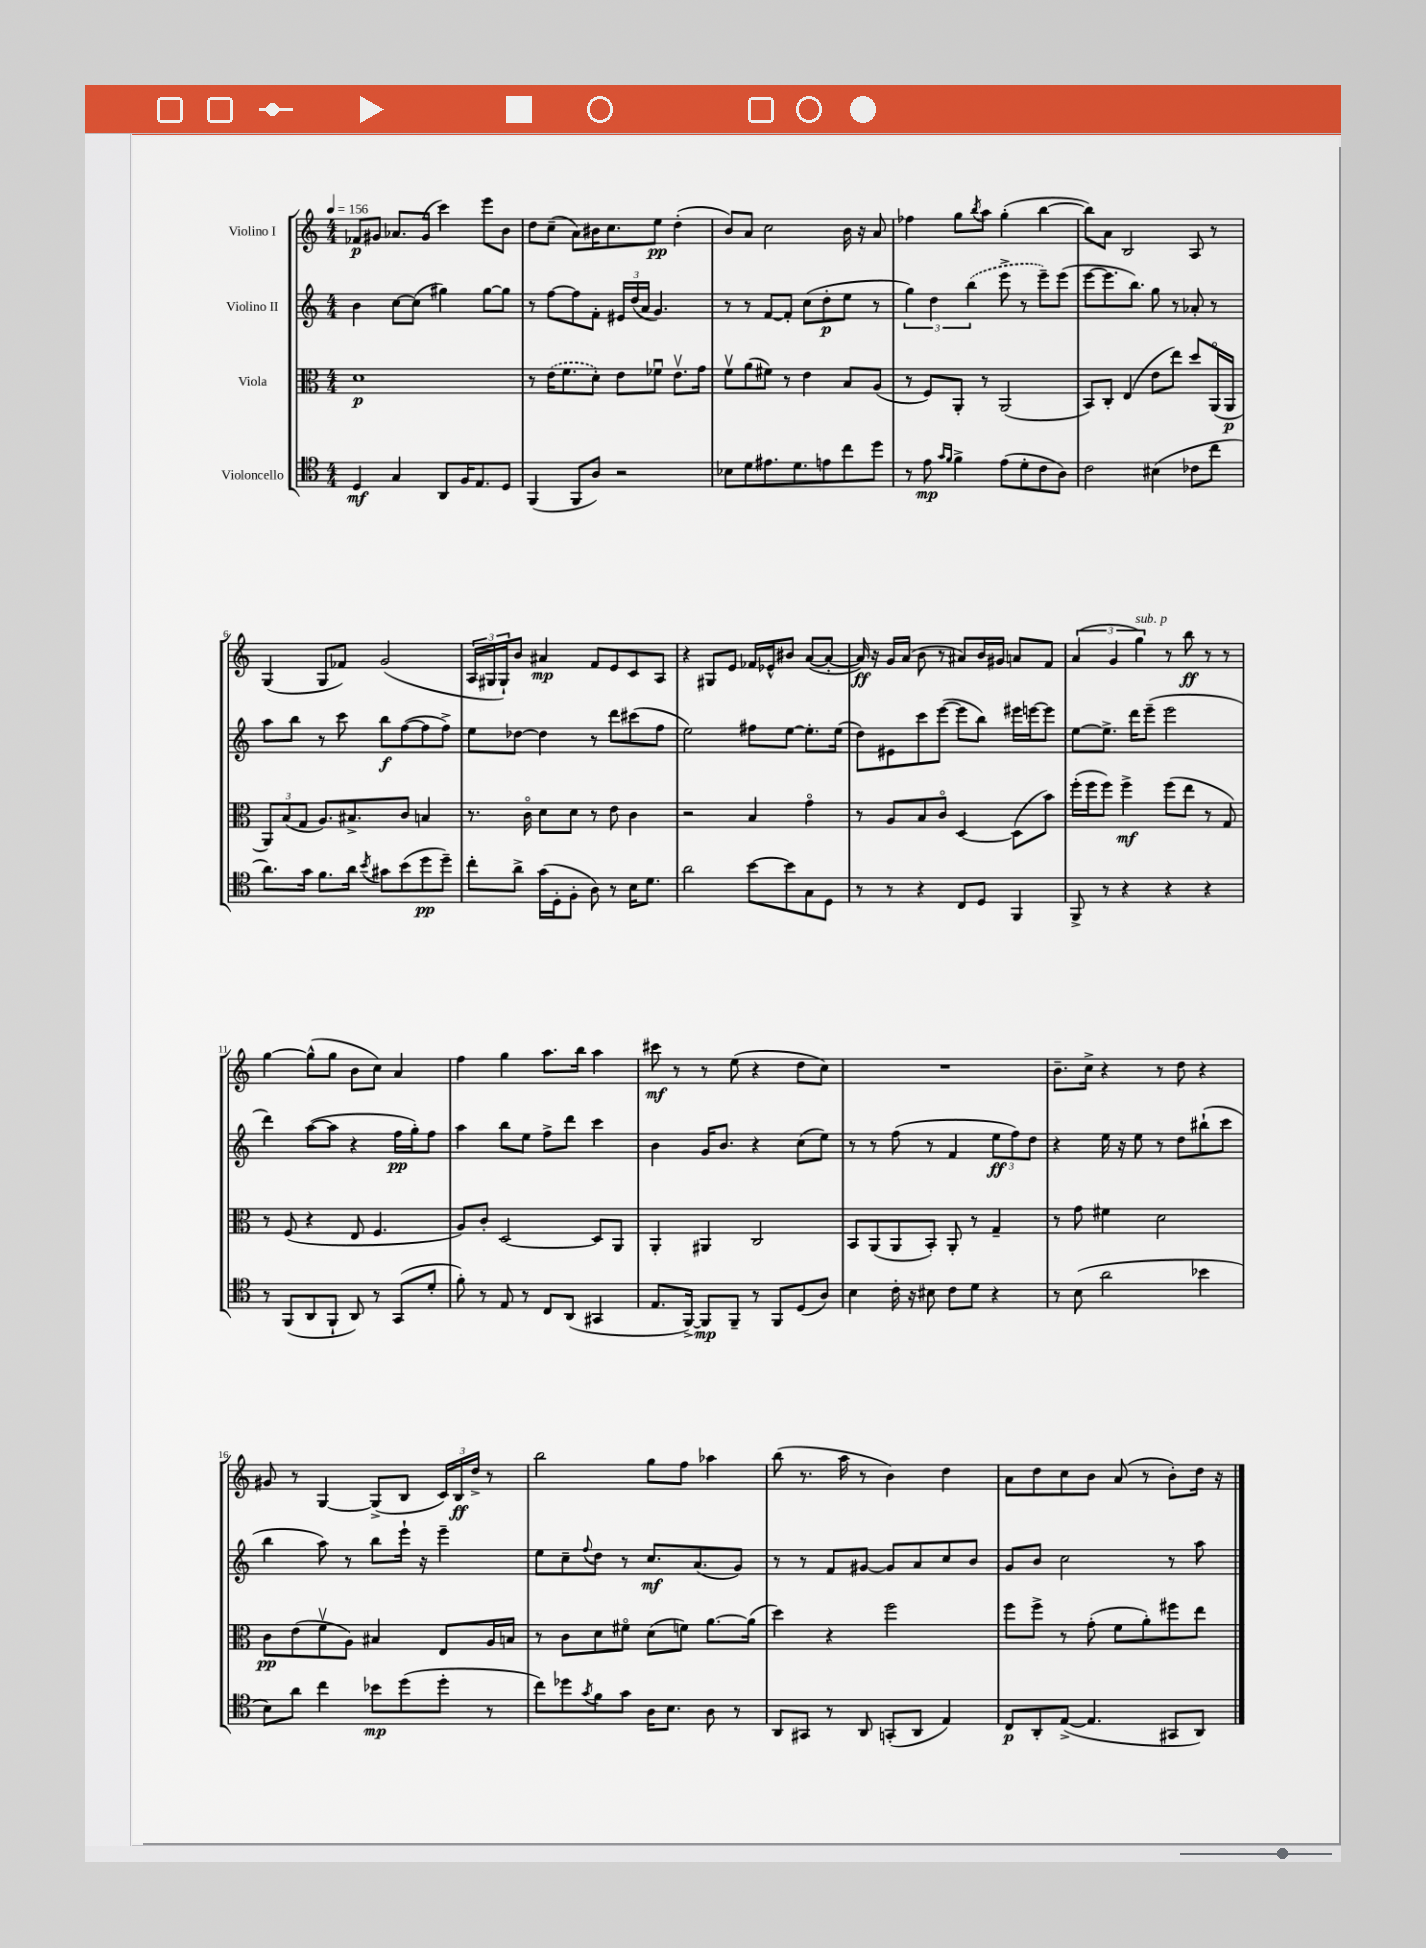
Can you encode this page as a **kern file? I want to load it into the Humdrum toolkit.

**kern	**dynam	**kern	**dynam	**kern	**dynam	**kern	**dynam
*part4	*part4	*part3	*part3	*part2	*part2	*part1	*part1
*staff4	*staff4	*staff3	*staff3	*staff2	*staff2	*staff1	*staff1
*I"Violoncello	*	*I"Viola	*	*I"Violino II	*	*I"Violino I	*
*clefC4	*	*clefC3	*	*clefG2	*	*clefG2	*
*k[]	*	*k[]	*	*k[]	*	*k[]	*
*M4/4	*	*M4/4	*	*M4/4	*	*M4/4	*
*MM156	*	*MM156	*	*MM156	*	*MM156	*
=1	=1	=1	=1	=1	=1	=1	=1
4D/	mf	1d	p	4b\	.	8f-X/L	p
.	.	.	.	.	.	8g#X/J	.
4G/	.	.	.	[8cc\L	.	8.a-X/L	.
.	.	.	.	(8cc\J]	.	.	.
.	.	.	.	.	.	(16g#/Jk	.
8AA/L	.	.	.	4gg#X\)	.	4ccc\)	.
16F/K	.	.	.	.	.	.	.
8.E/	.	.	.	.	.	.	.
.	.	.	.	[8gg#\L	.	8eee\L	.
8D/J	.	.	.	8gg#\J]	.	8b\J	.
=2	=2	=2	=2	=2	=2	=2	=2
(4FF/	.	8r	.	8r	.	8dd\L	.
.	.	(16e\KL	.	[8ff\L	.	(8cc~\J	.
.	.	8.f\	.	.	.	.	.
8FF/L	.	.	.	8ff\]	.	8a\L)	.
8A/J)	.	8d'\J)	.	8f'\J	.	16b#X\K	.
.	.	.	.	.	.	8.cc\	.
2r	.	8e\L	.	24e#X/LL	.	.	.
.	.	.	.	(24dd/	.	.	.
.	.	.	.	24a/JJ	.	.	.
.	.	8f-Xu\J	.	4.g/)	.	8ee\J	pp
.	.	8.ev\L	.	.	.	(4dd'\	.
.	.	16g\Jk	.	.	.	.	.
=3	=3	=3	=3	=3	=3	=3	=3
8B-X\L	.	8fv\L	.	8r	.	8b/L)	.
8d\	.	(8a\	.	8r	.	8a/J	.
8.e#X\	.	8f#X\J)	.	[8f/L	.	2cc\	.
.	.	8r	.	8f'/J]	.	.	.
8.d\	.	.	.	.	.	.	.
.	.	4e\	.	(8cc\L	.	.	.
8en\	.	.	.	8dd'\	p	.	.
8cc\	.	8B/L	.	8ee\J	.	16b\	.
.	.	.	.	.	.	16r	.
8dd\J	.	(8A/J	.	8r	.	8a/	.
=4	=4	=4	=4	=4	=4	=4	=4
8r	.	8r	.	6gg\)	.	4ff-X\	.
8e\	mp	8F/L)	.	.	.	.	.
.	.	.	.	6dd\	.	.	.
16qqg/LL	.	.	.	.	.	.	.
16qqf/JJ	.	.	.	.	.	.	.
4f^\	.	8AA'/J	.	.	.	8gg\L	.
.	.	.	.	(6bb\	.	.	.
.	.	.	.	.	.	8qbb/	.
.	.	8r	.	.	.	8aa\J	.
(8e\L	.	(2AA/	.	8eee^\	.	(4gg'\	.
8d'\	.	.	.	8r	.	.	.
8c\	.	.	.	8eee~\L)	.	[4bb\	.
8A\J)	.	.	.	(8eee\J	.	.	.
=5	=5	=5	=5	=5	=5	=5	=5
2c\	.	8BB/L)	.	[8eee\L	.	8bb\L])	.
.	.	8C'/J	.	8.eee\]	.	8a\J	.
.	.	(4E/	.	.	.	2B/	.
.	.	.	.	8.bb\J)	.	.	.
(4B#X\	.	8e\L	.	8gg\	.	.	.
.	.	8ee\J)	.	8r	.	.	.
8c-X\L	.	8dd/L	.	8a-X'/	.	8A/	.
8cc\J	.	(16AA/L	.	8r	.	8r	.
.	.	16AA/JJ	p	.	.	.	.
!!LO:LB:g=z
=6	=6	=6	=6	=6	=6	=6	=6
8.a\L)	.	12AA/L)	.	8aa\L	.	(4G/	.
.	.	(12B/	.	.	.	.	.
.	.	.	.	8bb\J	.	.	.
.	.	12G/J	.	.	.	.	.
16g\Jk	.	.	.	.	.	.	.
8.f\L	.	8.A/L)	.	8r	.	8G/L	.
.	.	.	.	8ccc\	.	8f-X/J)	.
16a\Jk	.	8.B#X^/	.	.	.	.	.
8qb/	.	.	.	.	.	.	.
8g#X\L	.	.	.	8bb\L	f	(2g/	.
(8b\	.	8c/J	.	([8ff\	.	.	.
8dd\	pp	4Bn/	.	8ff\]	.	.	.
8dd~\J)	.	.	.	8ff^\J)	.	.	.
=7	=7	=7	=7	=7	=7	=7	=7
8cc'\L	.	8.r	.	8ee\L	.	24A/LL	.
.	.	.	.	.	.	24G#X/	.
.	.	.	.	.	.	24G#`/J)	.
8a^\J	.	.	.	[8dd-X\J	.	8b/J	.
.	.	16c\	.	.	.	.	.
(16g\LL	.	8d\L	.	4dd-\]	.	4a#X/	mp
16D'\J	.	.	.	.	.	.	.
8F'\J	.	8d\J	.	.	.	.	.
8A\)	.	8r	.	8r	.	8f/L	.
8r	.	8e\	.	8ddd\L	.	8e/	.
16B\KL	.	4c\	.	(8ccc#X\	.	8c/	.
8.d\J	.	.	.	.	.	.	.
.	.	.	.	8ff\J	.	8A/J	.
=8	=8	=8	=8	=8	=8	=8	=8
2a\	.	2r	.	2ee\)	.	4r	.
.	.	.	.	.	.	8G#X/L	.
.	.	.	.	.	.	8e/J	.
[8b\L	.	4B/	.	8ff#X\L	.	16f-X/LL	.
.	.	.	.	.	.	16e-X^^/J	.
8b\]	.	.	.	[8ee\J	.	8b#X/J	.
8G\	.	4g\	.	8.ee'\L]	.	([8a/L	.
8D\J	.	.	.	.	.	8a'/J_	.
.	.	.	.	(16ee\Jk	.	.	.
=9	=9	=9	=9	=9	=9	=9	=9
8r	.	8r	.	8dd\L)	.	16a/])	ff
.	.	.	.	.	.	16r	.
8r	.	8A/L	.	8e#X\	.	16g/LL	.
.	.	.	.	.	.	(16a/JJ	.
4r	.	8B/	.	8ccc\	.	8b\	.
.	.	8c/J	.	([8eee\J	.	8r	.
8C/L	.	[4D/	.	8eee\L]	.	8a#X/L)	.
8D/J	.	.	.	8bb\J)	.	16b/L	.
.	.	.	.	.	.	16g#X/JJ	.
4FF/	.	(8D\L]	.	16eee#X\LL	.	8an/L	.
.	.	.	.	[16eeen\J	.	.	.
.	.	8b\J)	.	8eee\J]	.	8f/J	.
=10	=10	=10	=10	=10	=10	=10	=10
8FF^/	.	(16ff'\LL	.	[8ee\L	.	(6a/	.
.	.	16ff\J	.	.	.	.	.
8r	.	8ff\J)	.	8.ee^\J]	.	.	.
.	.	.	.	.	.	6g/	.
4r	.	4ff^\	mf	.	.	.	.
.	.	.	.	16ddd\KL	.	.	.
!	!	!	!	!	!	!LO:TX:a:i:t=sub. p	!
.	.	.	.	.	.	6gg\)	.
.	.	.	.	(8eee~\J	.	.	.
4r	.	(8ff\L	.	2eee\	.	8r	.
.	.	8ee\J	.	.	.	8bb\	ff
4r	.	8r	.	.	.	8r	.
.	.	8G/)	.	.	.	8r	.
!!LO:LB:g=z
=11	=11	=11	=11	=11	=11	=11	=11
8r	.	8r	.	4ddd\)	.	[4gg\	.
(8FF/L	.	(8F/	.	.	.	.	.
8AA/	.	4r	.	([8aa\L	.	(8gg^^\L]	.
8FF`/J	.	.	.	8aa\J]	.	8gg\J	.
8AA/)	.	8E/	.	4r	.	8b\L	.
8r	.	4.F/	.	.	.	8cc\J)	.
(8GG/L	.	.	.	16ff\LL	pp	4a/	.
.	.	.	.	16gg'\J)	.	.	.
8d'/J	.	.	.	8ff\J	.	.	.
=12	=12	=12	=12	=12	=12	=12	=12
8f'\)	.	8A/L)	.	4aa\	.	4ff\	.
8r	.	8c'/J	.	.	.	.	.
8E/	.	[2D/	.	8bb\L	.	4gg\	.
8r	.	.	.	8ee\J	.	.	.
8C/L	.	.	.	8ff^\L	.	8.aa\L	.
(8AA/J	.	.	.	8ddd\J	.	.	.
.	.	.	.	.	.	16bb\Jk	.
4GG#X/	.	8D/L]	.	4ccc\	.	4aa\	.
.	.	8AA/J	.	.	.	.	.
=13	=13	=13	=13	=13	=13	=13	=13
8.E/L	.	4AA'/	.	4b\	.	8ccc#X\	mf
.	.	.	.	.	.	8r	.
[16FF^/Jk)	.	.	.	.	.	.	.
8FF/L]	mp	4AA#X/	.	16g/KL	.	8r	.
.	.	.	.	8.b/J	.	.	.
8FF~/J	.	.	.	.	.	(8ee\	.
8r	.	2C/	.	4r	.	4r	.
8FF/L	.	.	.	.	.	.	.
(8D/	.	.	.	(8cc\L	.	8dd\L	.
8A/J)	.	.	.	8ee\J)	.	8cc\J)	.
=14	=14	=14	=14	=14	=14	=14	=14
4B\	.	8BB/L	.	8r	.	1r	.
.	.	(8AA/	.	8r	.	.	.
16c'\	.	8AA/	.	(8ff\	.	.	.
16r	.	.	.	.	.	.	.
8B#X\	.	8BB'/J)	.	8r	.	.	.
8c\L	.	8AA'/	.	4f/	.	.	.
8d\J	.	8r	.	.	.	.	.
4r	.	4G~/	.	12ee\L	ff	.	.
.	.	.	.	12ff\)	.	.	.
.	.	.	.	12dd\J	.	.	.
=15	=15	=15	=15	=15	=15	=15	=15
8r	.	8r	.	4r	.	8.b~\L	.
(8B\	.	8g\	.	.	.	.	.
.	.	.	.	.	.	16cc^\Jk	.
2a\	.	4f#X\	.	16ee\	.	4r	.
.	.	.	.	16r	.	.	.
.	.	.	.	8ee\	.	.	.
.	.	2d\	.	8r	.	8r	.
.	.	.	.	8dd\L	.	8dd\	.
4b-X\	.	.	.	(8bb#X`\	.	4r	.
.	.	.	.	8ccc\J	.	.	.
!!LO:LB:g=z
=16	=16	=16	=16	=16	=16	=16	=16
8B\L)	.	8c\L	pp	4bb\	.	8g#X/	.
8a\J	.	(8e\	.	.	.	8r	.
4cc\	.	8fv\	.	8aa\)	.	[4G/	.
.	.	8A\J)	.	8r	.	.	.
8b-X\L	mp	4B#X/	.	8bb\L	.	(8G^/L]	.
(8dd\	.	.	.	16eee`\Jk	.	8B/J	.
.	.	.	.	16r	.	.	.
8dd'\J	.	8E/L	.	4eee~\	.	24c/LL)	.
.	.	.	.	.	.	24B/	ff
.	.	.	.	.	.	24dd^/JJ	.
8r	.	16A/L	.	.	.	8r	.
.	.	16Bn/JJ	.	.	.	.	.
=17	=17	=17	=17	=17	=17	=17	=17
8cc\L)	.	8r	.	8ee\L	.	2bb\	.
8dd-X\	.	8c\L	.	8cc~\	.	.	.
8qg/	.	.	.	8qqff/	.	.	.
8f\	.	8d\	.	8dd\J	.	.	.
8g\J	.	8f#X\J	.	8r	.	.	.
16A\KL	.	(8d\L	.	8.cc/L	mf	8gg\L	.
8.B\J	.	.	.	.	.	.	.
.	.	8fn\J)	.	.	.	8ff\J	.
.	.	.	.	(8.a/	.	.	.
8A\	.	[8.a\L	.	.	.	4aa-X\	.
8r	.	.	.	8g/J)	.	.	.
.	.	(16a\Jk]	.	.	.	.	.
=18	=18	=18	=18	=18	=18	=18	=18
8AA/L	.	4dd\)	.	8r	.	(8bb\	.
8GG#X/J	.	.	.	8r	.	8.r	.
8r	.	4r	.	8f/L	.	.	.
.	.	.	.	.	.	16aa\	.
8AA/	.	.	.	[8g#X/J	.	8r	.
(8GGn'/L	.	2ff\	.	8g#/L]	.	4b\)	.
8AA/J	.	.	.	8a/	.	.	.
4E/)	.	.	.	8cc/	.	4dd\	.
.	.	.	.	8b/J	.	.	.
=19	=19	=19	=19	=19	=19	=19	=19
8C/L	p	8ff\L	.	8g/L	.	8a\L	.
8AA'/	.	8ff^\J	.	8b/J	.	8dd\	.
([8E^/J	.	8r	.	2cc\	.	8cc\	.
4.E/]	.	(8g'\	.	.	.	8b\J	.
.	.	8f\L	.	.	.	(8a/	.
.	.	8a'\)	.	.	.	8r	.
8GG#X/L	.	8ff#X\	.	8r	.	8b'\L)	.
8AA/J)	.	8ee\J	.	8aa\	.	16dd\Jk	.
.	.	.	.	.	.	16r	.
==	==	==	==	==	==	==	==
*-	*-	*-	*-	*-	*-	*-	*-
